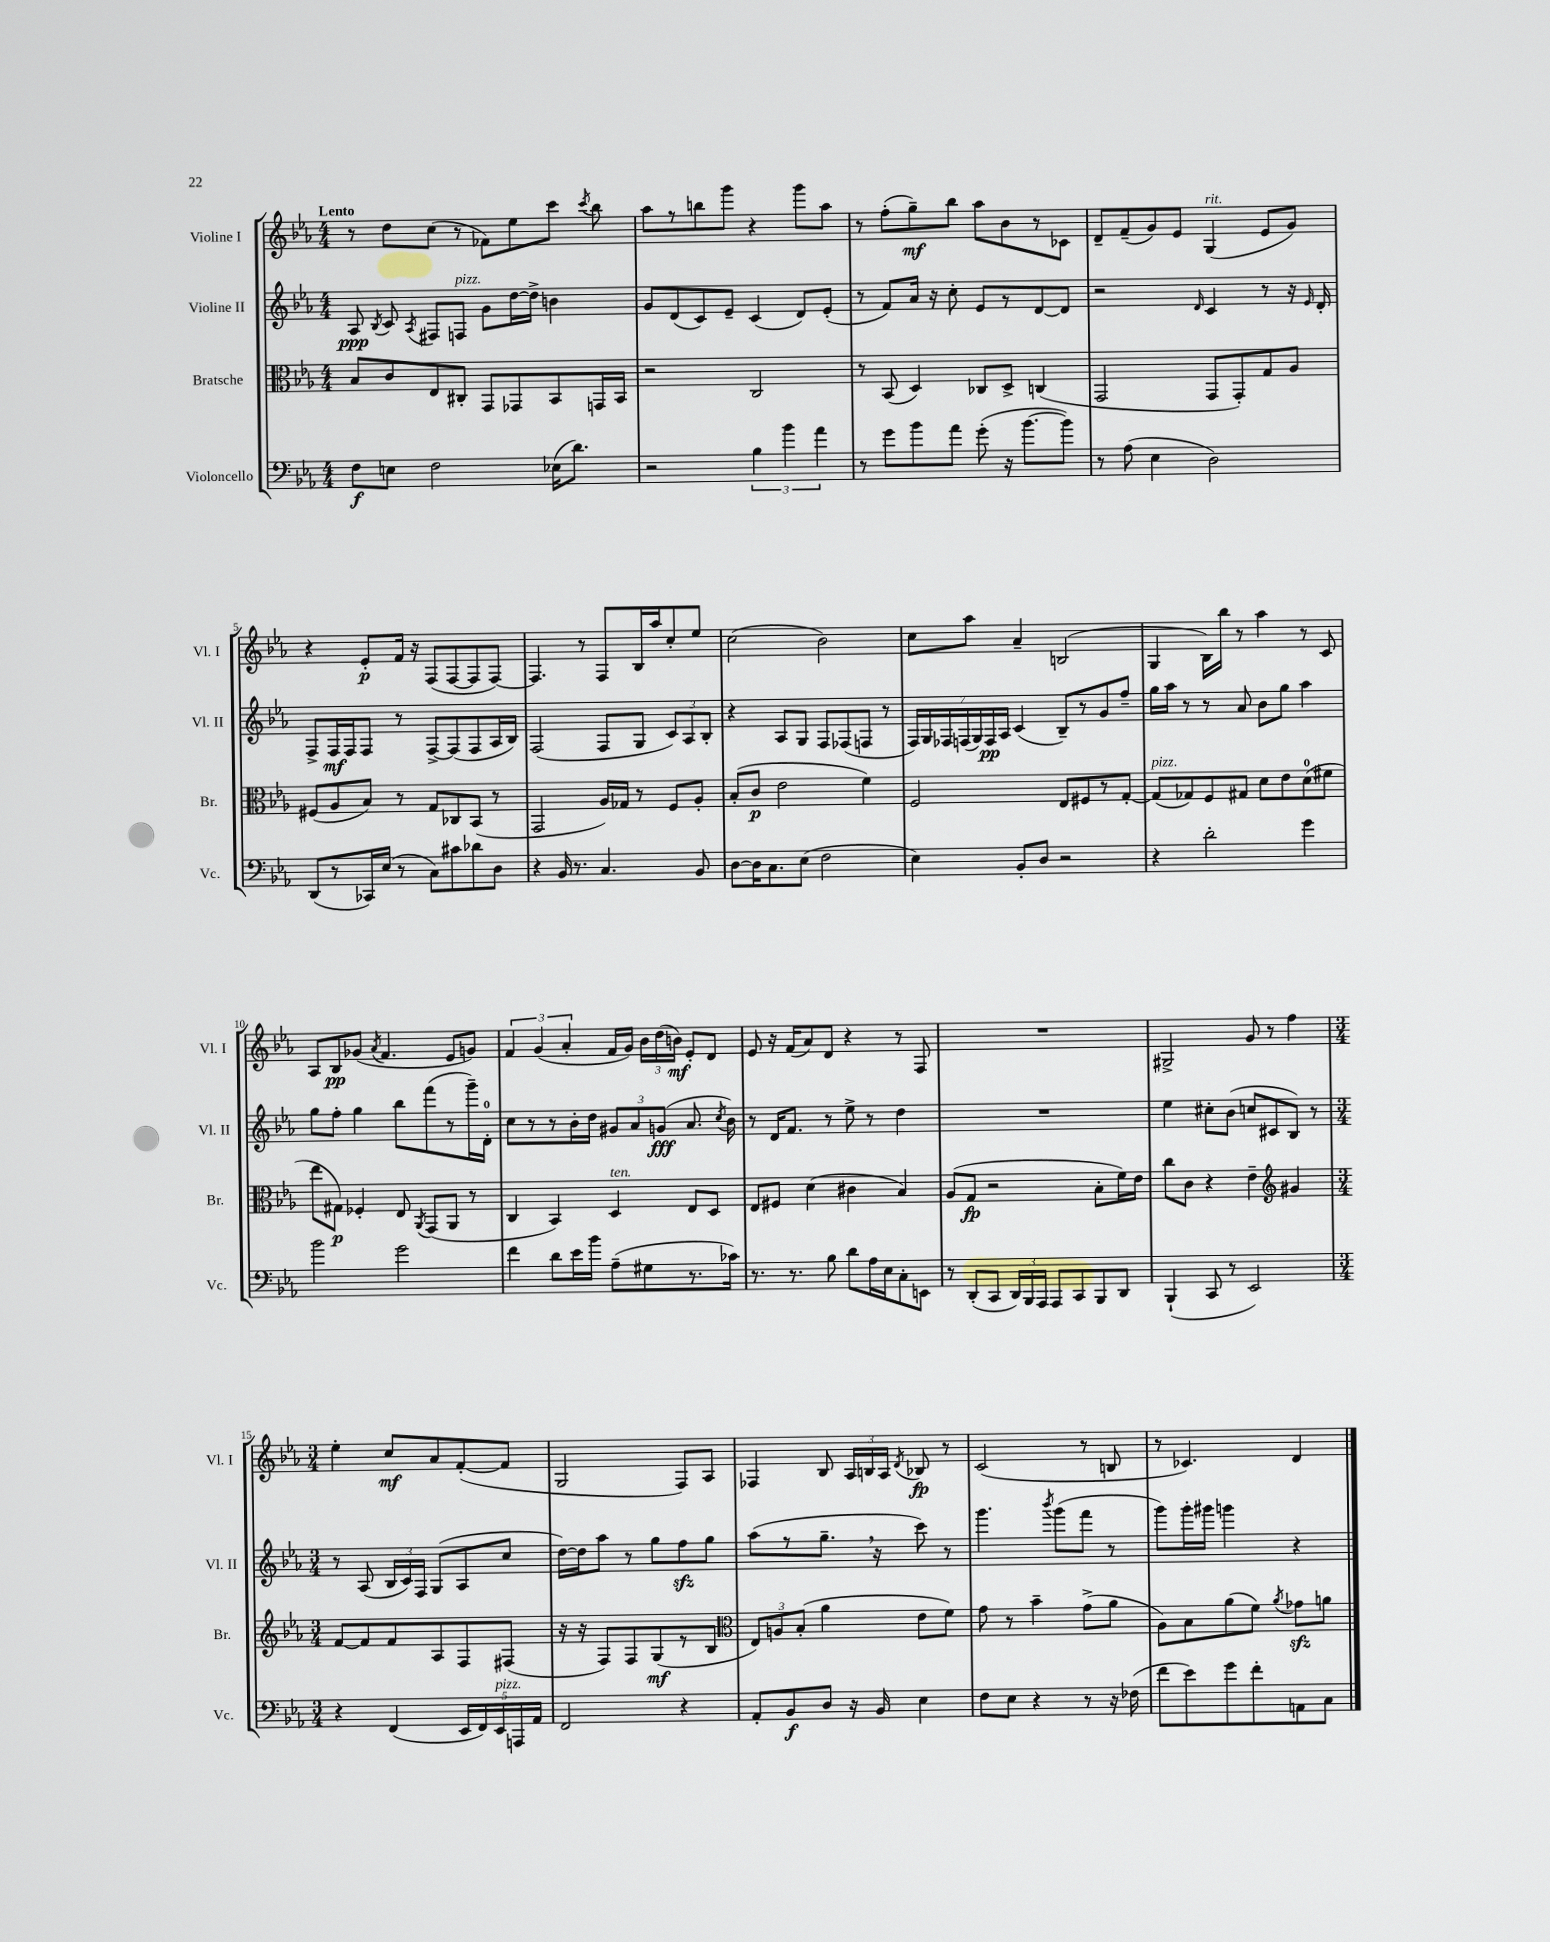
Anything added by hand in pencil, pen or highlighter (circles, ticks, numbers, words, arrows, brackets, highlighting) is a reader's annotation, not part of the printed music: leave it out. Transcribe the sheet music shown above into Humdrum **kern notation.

**kern	**kern	**kern	**kern
*staff4	*staff3	*staff2	*staff1
*clefF4	*clefC3	*clefG2	*clefG2
*k[b-e-a-]	*k[b-e-a-]	*k[b-e-a-]	*k[b-e-a-]
*M4/4	*M4/4	*M4/4	*M4/4
8F	8B-	8A-	8r
.	.	8qB-	.
8E	8c	8c	8dd
.	.	8qA-	.
2F	8E-	8F#	(8cc
.	8C#'	8F	8r
.	8GG	8g	8f-)
.	8GG-	[16dd	8ee-
.	.	16dd^]	.
(16E-	8BB-	4b	8ccc
8.d)	.	.	.
.	.	.	8qccc
.	16GG	.	8bb-
.	16BB-	.	.
=	=	=	=
2r	2r	8g	8aa-
.	.	(8d	8r
.	.	8c)	8bb
.	.	8e-~	8ggg
6B-	2C	(4c	4r
6b-	.	.	.
.	.	8d)	8ggg
6a-	.	.	.
.	.	(8e-'	8aa-
=	=	=	=
8r	8r	8r	8r
8g	(8BB-	8f)	(8ff'
8b-	4D)	16a-	8gg~)
.	.	16r	.
8a-	.	8cc'	8bb-
(8g'	8C-	8e-	8aa-
16r	8D^	8r	8b-
[8.b-	.	.	.
.	(4C	[8d	8r
8b-])	.	8d]	8c-
=	=	=	=
8r	2GG	2r	8d~
(8A-	.	.	(8f~
4E-	.	.	8g)
.	.	.	8e-
.	.	16qqd	.
2D)	8GG	4c	(4G
.	8GG')	.	.
.	8G	8r	8e-
.	8A-	16r	8g)
.	.	16qqe-	.
.	.	16d'	.
=	=	=	=
(8DD	(8F#	8F^	4r
8r	8A-	16F	.
.	.	16F	.
16CC-)	8B-)	8F	8e-'
(16E-	.	.	.
8r	8r	8r	16f
.	.	.	16r
8C)	8G	[8F^	(8F
8c#	8C-	(8F]	[8F
8d-	(8BB-	8F	8F]
8D	8r	16A-	[8F)
.	.	16B-)	.
=	=	=	=
4r	2GG	(2F	4.F]
16BB-	.	.	.
8.r	.	.	.
.	.	.	8r
4.C	16A-)	8F	8F
.	16G-	.	.
.	8r	8G	16B-
.	.	.	16aa-
.	8F	12c)	8cc'
.	.	12A-	.
8BB-	8A-'	.	8ee-
.	.	12B-'	.
=	=	=	=
[8D	(8B-'	4r	(2cc
16D]	8c	.	.
8.C	.	.	.
.	2e-	8A-	.
(8E-	.	8G	.
2F	.	8F	2b-)
.	.	(8F-	.
.	4f)	8F	.
.	.	8r	.
=	=	=	=
4E-)	2F	28F)	8cc
.	.	28G	.
.	.	28F-	.
.	.	(28F	.
.	.	.	8aa-
.	.	28G)	.
.	.	28F	.
.	.	28A-	.
8BB-'	.	(4c	4a-~
8D	.	.	.
2r	8E-	8B-~)	(2B
.	8F#	8r	.
.	8r	8g	.
.	[8G'	8ff~	.
=	=	=	=
4r	(8G]	16gg	4G
.	.	16aa-	.
.	8G-)	8r	.
2d'	8F	8r	16B-)
.	.	.	16bb-
.	8G#	8a-	8r
.	8d	8b-	4aa-
.	8e-	8gg	.
4g	(8d	4aa-	8r
.	8f#	.	8c
=	=	=	=
2b-	8ee-	8gg	8A-
.	8G#)	8ff'	8B-
.	4F-'	4gg	(8g-
.	.	.	8qa-
.	.	.	4.f
2g	8E-	8bb-	.
.	8qAA-	.	.
.	(8GG	(8fff	.
.	8AA-	8r	8e-
.	8r	16ggg~)	8g)
.	.	16d'	.
=	=	=	=
4f	4C	8cc	6f
.	.	8r	.
.	.	.	(6g
8d	4BB-)	8r	.
.	.	.	6a-'
16e-	.	16b-'	.
16b-	.	16dd	.
(8A-~	4D	12g#	16f
.	.	.	16g)
.	.	12a-	.
8G#	.	.	24b-
.	.	(12g	(24dd
.	.	.	24b)
8.r	8E-	8.a-	8e-'
.	8D	.	8d
.	.	8qcc	.
16c-)	.	16b-)	.
=	=	=	=
8.r	8E-	8r	8e-
.	8F#	16d	16r
8.r	.	8.f	(16f
.	(4d	.	8a-)
8B-	.	8r	8d
8d	4c#	8ee-^	4r
16A-	.	8r	.
16E-	.	.	.
8C'	4B-)	4dd	8r
8EE	.	.	8F
=	=	=	=
8r	(8A-	1r	1r
(8DD'	8G	.	.
8CC	2r	.	.
24DD)	.	.	.
24BBB-	.	.	.
24AAA-	.	.	.
8AAA-	.	.	.
8CC	.	.	.
8BBB-	8B-'	.	.
8DD	16f)	.	.
.	16e-	.	.
=	=	=	=
(4BBB-`	8cc	4ee-	2G#^
.	8c	.	.
8CC	4r	8cc#'	.
8r	.	(8b-	.
2EE-)	4e-~	8cc	8g
.	.	8c#	8r
*	*clefG2	*	*
.	4g#	8B-)	4ff
.	.	8r	.
=	=	=	=
*M3/4	*M3/4	*M3/4	*M3/4
4r	[8f	8r	4ee-'
.	8f]	(8A-	.
(4FF	8f	24B-	8cc
.	.	24c)	.
.	.	24F	.
.	8A-	(8G	8a-
20EE-	8F	8A-	([8f'
20FF)	.	.	.
20EE-	.	.	.
.	(8F#	8cc	8f]
20AAA	.	.	.
20AA-	.	.	.
=	=	=	=
2FF	16r	[16dd)	2G
.	16r	16dd]	.
.	8F)	8aa-	.
.	8F	8r	.
.	(8G	8gg	.
4r	8r	8ff	8F)
.	8B-	8gg	8A-
=	=	=	=
*	*clefC3	*	*
8AA-'	12E-)	(8aa-	4F-
.	12A	.	.
8BB-	.	8r	.
.	(12B-'	.	.
8D	4a-	8.gg~	8B-
16r	.	.	24A-
.	.	.	24B
16BB-	.	16r	.
.	.	.	24A-
.	.	.	8qd
4E-	8e-	8ccc)	8B-
.	8f)	8r	8r
=	=	=	=
8F	8g	4.ggg	(2c
8E-	8r	.	.
4r	4b-~	.	.
.	.	8qbbb-	.
.	.	(8ggg	.
8r	(8g^	8fff	8r
16r	8a-	8r	8B
(16F-	.	.	.
=	=	=	=
8f	8A-)	8ggg)	8r
8e-)	8B-	16ggg'	4.c-)
.	.	16ggg#	.
8g	(8a-	4ggg	.
8f'	8f)	.	.
.	8qa-	.	.
8AA	8g-	4r	4d
8C	8a	.	.
==	==	==	==
*-	*-	*-	*-
